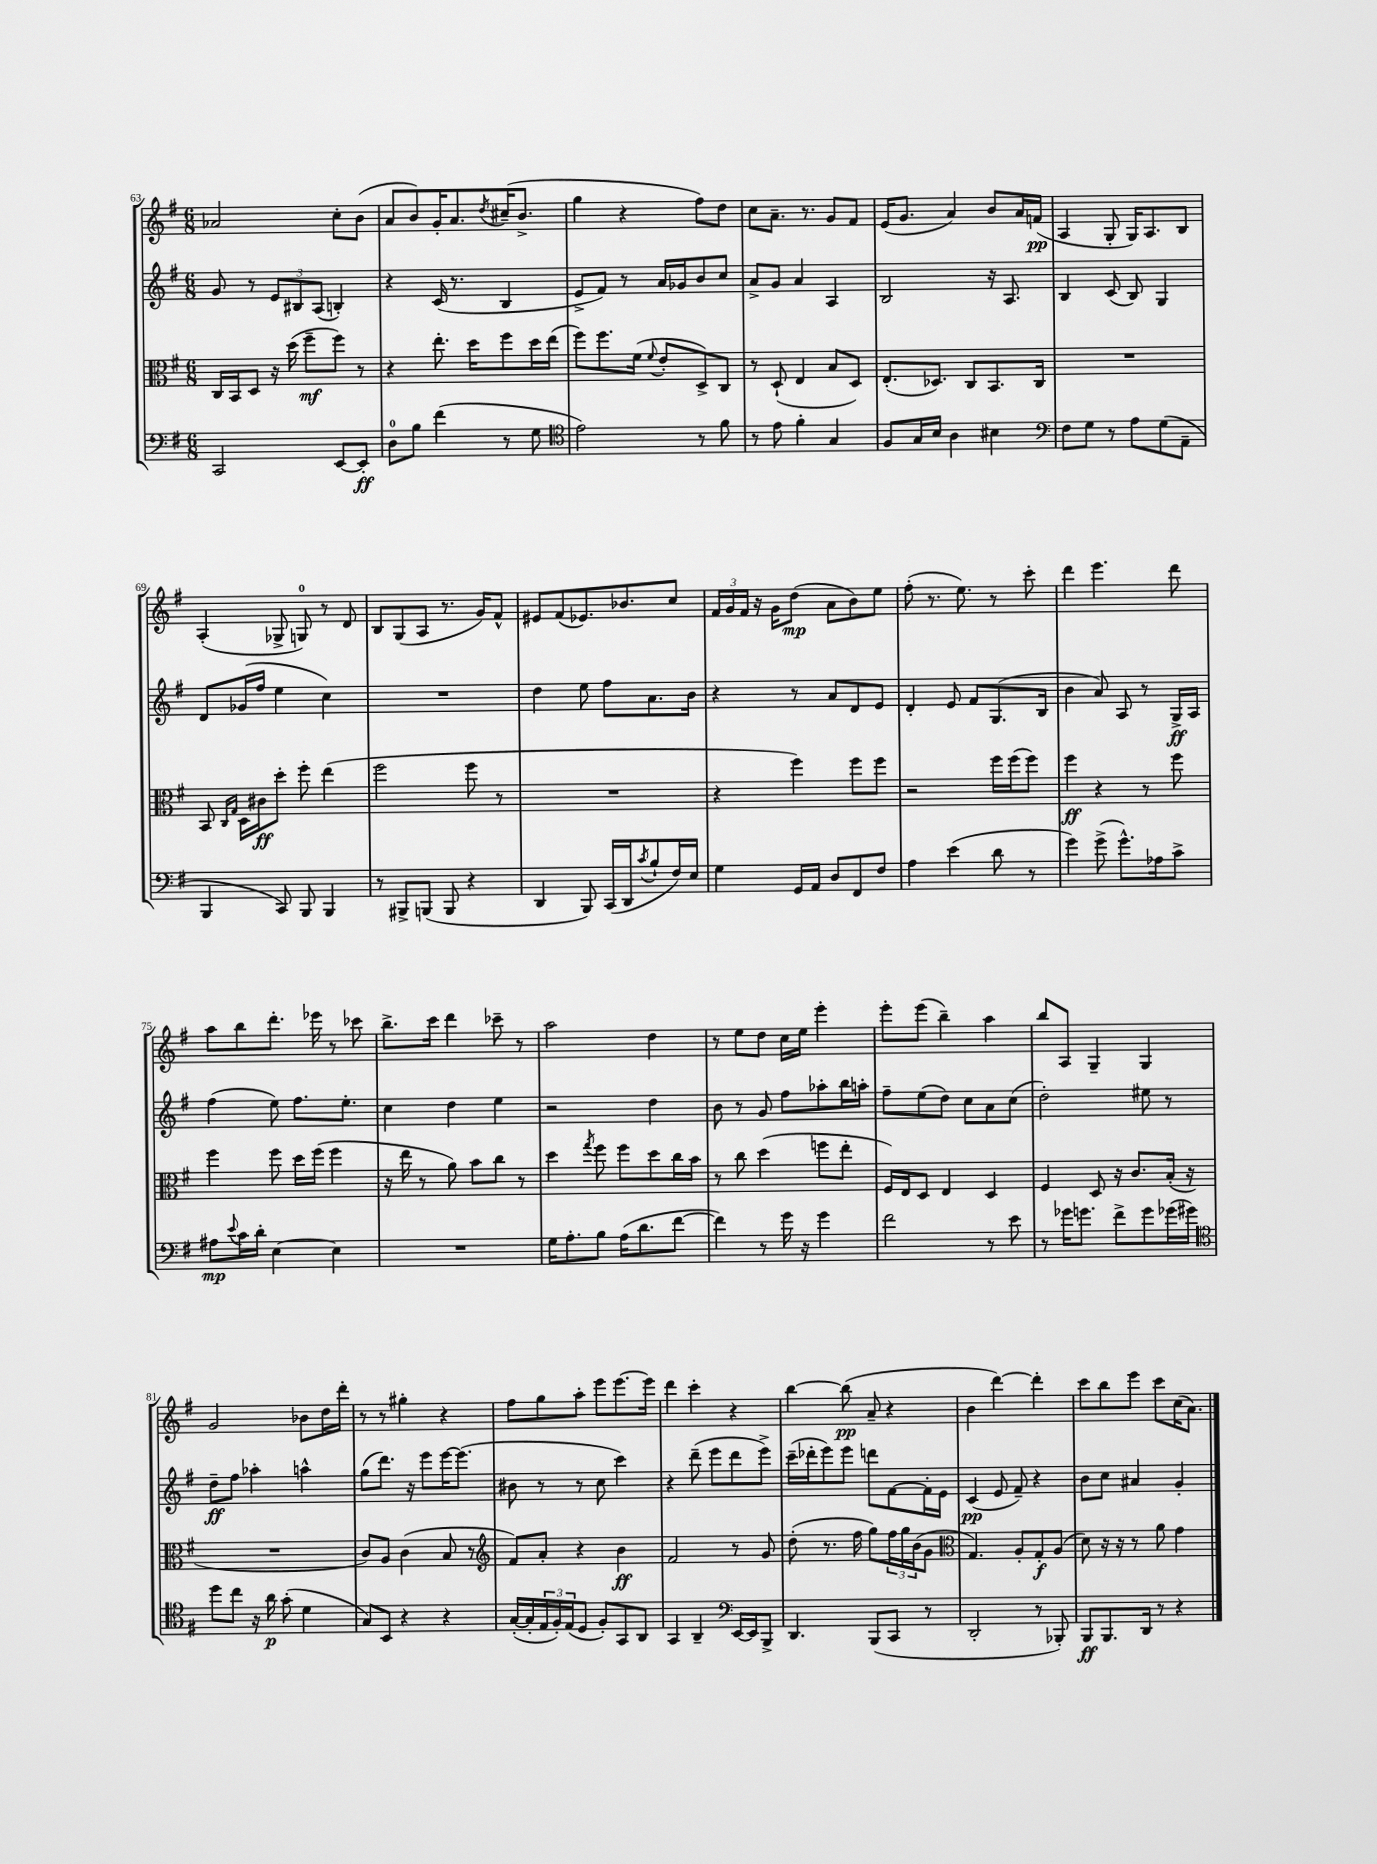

**kern	**dynam	**kern	**dynam	**kern	**dynam	**kern	**dynam
*part4	*part4	*part3	*part3	*part2	*part2	*part1	*part1
*staff4	*staff4	*staff3	*staff3	*staff2	*staff2	*staff1	*staff1
*clefF4	*	*clefC3	*	*clefG2	*	*clefG2	*
*k[f#]	*	*k[f#]	*	*k[f#]	*	*k[f#]	*
*M6/8	*	*M6/8	*	*M6/8	*	*M6/8	*
=63	=63	=63	=63	=63	=63	=63	=63
2CC/	.	16C/LL	.	8g/	.	2a-X/	.
.	.	16BB/J	.	.	.	.	.
.	.	8D/J	.	8r	.	.	.
.	.	16r	.	12e/L	.	.	.
.	.	(16dd\	.	.	.	.	.
.	.	.	.	12B#X/	.	.	.
.	.	8ff#~\L	mf	.	.	.	.
.	.	.	.	(12A/J	.	.	.
[8EE/L	.	8ff#\J)	.	4Bn'/)	.	8cc'\L	.
8EE'/J]	ff	8r	.	.	.	(8b\J	.
=64	=64	=64	=64	=64	=64	=64	=64
8D\L	.	4r	.	4r	.	8a/L	.
8B\J	.	.	.	.	.	8b/)	.
(4f#\	.	8.ee'\	.	(16c/	.	16g'/K	.
.	.	.	.	8.r	.	8.a/	.
.	.	16dd\KL	.	.	.	.	.
.	.	.	.	.	.	8qdd/	.
8r	.	8ff#\	.	4B/	.	(16cc#X~/K	.
.	.	.	.	.	.	8.b^/J	.
8G\	.	16dd\L	.	.	.	.	.
.	.	(16ee\JJ	.	.	.	.	.
=65	=65	=65	=65	=65	=65	=65	=65
*clefC4	*	*	*	*	*	*	*
2e\)	.	8ff#\L)	.	8e^/L	.	4gg\	.
.	.	8.ff#\	.	8f#/J)	.	.	.
.	.	.	.	8r	.	4r	.
.	.	(16f#\Jk	.	.	.	.	.
.	.	8qqf#/	.	.	.	.	.
.	.	8e'/L	.	16a/LL	.	.	.
.	.	.	.	16g-X/J	.	.	.
8r	.	8D^/)	.	8b/	.	8ff#\L)	.
8f#\	.	8C/J	.	8cc/J	.	8dd\J	.
=66	=66	=66	=66	=66	=66	=66	=66
8r	.	8r	.	8a^/L	.	8cc\L	.
8e\	.	(8D`/	.	8g/J	.	8.a~\J	.
4f#'\	.	4E/	.	4a/	.	.	.
.	.	.	.	.	.	8.r	.
4G/	.	8B/L	.	4A/	.	8g/L	.
.	.	8D/J)	.	.	.	8f#/J	.
=67	=67	=67	=67	=67	=67	=67	=67
8F#/L	.	(8.E'/L	.	2B/	.	(16e/KL	.
.	.	.	.	.	.	8.g/J	.
16G/L	.	.	.	.	.	.	.
16B/JJ	.	8.D-X/J)	.	.	.	.	.
4A\	.	.	.	.	.	4a/)	.
.	.	8C/L	.	.	.	.	.
4B#X\	.	8.BB/	.	16r	.	8b/L	.
.	.	.	.	8.A/	.	.	.
.	.	.	.	.	.	16a/L	.
.	.	16C/Jk	.	.	.	(16fn/JJ	pp
=68	=68	=68	=68	=68	=68	=68	=68
*clefF4	*	*	*	*	*	*	*
8F#\L	.	2.r	.	4B/	.	4A/	.
8G\J	.	.	.	.	.	.	.
8r	.	.	.	(8c/	.	8G'/	.
8A\L	.	.	.	8B/)	.	16G/KL)	.
.	.	.	.	.	.	8.A/	.
(8G\	.	.	.	4G/	.	.	.
8AA~\J	.	.	.	.	.	8B/J	.
!!LO:LB:g=z
=69	=69	=69	=69	=69	=69	=69	=69
4BBB/	.	8BB/	.	8d/L	.	(4A'/	.
.	.	16qqC/LL	.	.	.	.	.
.	.	16qqG/JJ	.	.	.	.	.
.	.	16D\LL	.	(16g-X/L	.	.	.
.	.	16c#X\J	ff	16ff#/JJ	.	.	.
8CC/)	.	8dd'\J	.	4ee\	.	8G-X^/	.
8BBB/	.	8ff#'\	.	.	.	8Gn/)	.
4BBB/	.	(4ee\	.	4cc\)	.	8r	.
.	.	.	.	.	.	8d/	.
=70	=70	=70	=70	=70	=70	=70	=70
8r	.	2ff#\	.	2.r	.	8B/L	.
8BBB#X^/L	.	.	.	.	.	(8G/	.
(8BBBn/J	.	.	.	.	.	8A/J	.
8BBB/	.	.	.	.	.	8.r	.
4r	.	8ff#\	.	.	.	.	.
.	.	.	.	.	.	16g/KL)	.
.	.	8r	.	.	.	8f#^^/J	.
=71	=71	=71	=71	=71	=71	=71	=71
4DD/	.	2.r	.	4dd\	.	8e#X/L	.
.	.	.	.	.	.	(8f#/	.
8BBB/)	.	.	.	8ee\	.	8.e-X/)	.
(16CC/LL	.	.	.	8ff#\L	.	.	.
16DD/J	.	.	.	.	.	8.b-X/	.
8qc/	.	.	.	.	.	.	.
8B`/	.	.	.	8.a\	.	.	.
16F#/L)	.	.	.	.	.	8cc/J	.
16E/JJ	.	.	.	16b\Jk	.	.	.
=72	=72	=72	=72	=72	=72	=72	=72
4G\	.	4r	.	4r	.	24f#/LL	.
.	.	.	.	.	.	24g/	.
.	.	.	.	.	.	24f#/JJ	.
.	.	.	.	.	.	16r	.
.	.	.	.	.	.	16g\KL	.
16GG/LL	.	4ff#\)	.	8r	.	(8dd\J	mp
16AA/JJ	.	.	.	.	.	.	.
8D/L	.	.	.	8a/L	.	8a\L	.
8FF#/	.	8ff#\L	.	8d/	.	8b\)	.
8F#/J	.	8ff#\J	.	8e/J	.	8ee\J	.
=73	=73	=73	=73	=73	=73	=73	=73
4A\	.	2r	.	4d'/	.	(8ff#'\	.
.	.	.	.	.	.	8.r	.
(4e\	.	.	.	8e/	.	.	.
.	.	.	.	.	.	8.ee\)	.
.	.	.	.	8f#/L	.	.	.
8d\	.	16ff#\LL	.	(8.G/	.	8r	.
.	.	(16ff#\J	.	.	.	.	.
8r	.	8ff#\J)	.	.	.	8ccc'\	.
.	.	.	.	16B/Jk	.	.	.
=74	=74	=74	=74	=74	=74	=74	=74
4g\)	.	4ff#\	ff	4b\	.	4ddd\	.
(8g^\	.	4r	.	8a/)	.	4.eee\	.
8.g^^\L)	.	.	.	8A/	.	.	.
.	.	8r	.	8r	.	.	.
16A-X\k	.	.	.	.	.	.	.
8c^\J	.	8ff#\	.	16G^/LL	ff	8ddd\	.
.	.	.	.	16A/JJ	.	.	.
!!LO:LB:g=z
=75	=75	=75	=75	=75	=75	=75	=75
8A#X\L	mp	4ff#\	.	(4ff#\	.	8aa\L	.
8qqe/	.	.	.	.	.	.	.
16c\L	.	.	.	.	.	8bb\	.
16d'\JJ	.	.	.	.	.	.	.
[4E\	.	8ff#\	.	8ee\)	.	8.ddd'\J	.
.	.	16dd\LL	.	8.ff#\L	.	.	.
.	.	(16ff#\JJ	.	.	.	16eee-X\	.
4E\]	.	4ff#\	.	.	.	8r	.
.	.	.	.	8.ee'\J	.	.	.
.	.	.	.	.	.	8ccc-X\	.
=76	=76	=76	=76	=76	=76	=76	=76
2.r	.	16r	.	4cc\	.	8.bb^\L	.
.	.	16ee\	.	.	.	.	.
.	.	8r	.	.	.	.	.
.	.	.	.	.	.	16ccc\Jk	.
.	.	8a\)	.	4dd\	.	4ddd\	.
.	.	8b\L	.	.	.	.	.
.	.	8cc\J	.	4ee\	.	8ccc-X~\	.
.	.	8r	.	.	.	8r	.
=77	=77	=77	=77	=77	=77	=77	=77
16G\KL	.	4dd\	.	2r	.	2aa\	.
8.A'\	.	.	.	.	.	.	.
.	.	8qgg/	.	.	.	.	.
8B\J	.	8ff#\	.	.	.	.	.
(16A\KL	.	8ff#\L	.	.	.	.	.
8.d\	.	.	.	.	.	.	.
.	.	8dd\	.	4dd\	.	4dd\	.
[8f#\J	.	16cc\L	.	.	.	.	.
.	.	16b\JJ	.	.	.	.	.
=78	=78	=78	=78	=78	=78	=78	=78
4f#\])	.	8r	.	8b\	.	8r	.
.	.	8cc\	.	8r	.	8ee\L	.
8r	.	(4dd\	.	8g/	.	8dd\J	.
16g\	.	.	.	8ff#\L	.	16cc\LL	.
16r	.	.	.	.	.	16ee\JJ	.
4g\	.	8ffn\L	.	8aa-X'\	.	4eee'\	.
.	.	8ee'\J	.	16bb\L	.	.	.
.	.	.	.	16aan'\JJ	.	.	.
=79	=79	=79	=79	=79	=79	=79	=79
2f#\	.	16F#/LL)	.	8ff#~\L	.	8eee'\L	.
.	.	16E/J	.	.	.	.	.
.	.	8D/J	.	(8ee\	.	(8eee\J	.
.	.	4E/	.	8dd\J)	.	4bb~\)	.
.	.	.	.	8cc\L	.	.	.
8r	.	4D/	.	8a\	.	4aa\	.
8e\	.	.	.	(8cc\J	.	.	.
=80	=80	=80	=80	=80	=80	=80	=80
8r	.	4F#/	.	2dd'\)	.	8bb/L	.
16g-X\KL	.	.	.	.	.	8A/J	.
8.gn\J	.	.	.	.	.	.	.
.	.	8D/	.	.	.	4G~/	.
8f#^\L	.	16r	.	.	.	.	.
.	.	8.c/L	.	.	.	.	.
8g\	.	.	.	8ee#X\	.	4G/	.
(16g-X\L	.	(16B'/Jk	.	8r	.	.	.
16g#X\JJ)	.	16r	.	.	.	.	.
!!LO:LB:g=z
=81	=81	=81	=81	=81	=81	=81	=81
*clefC4	*	*	*	*	*	*	*
8dd\L	.	2.r	.	8dd~\L	ff	2g/	.
8cc\J	.	.	.	8ff#\J	.	.	.
16r	.	.	.	4aa-X'\	.	.	.
16a\	p	.	.	.	.	.	.
(8g'\	.	.	.	.	.	.	.
4d\	.	.	.	4aan^^\	.	8b-X\L	.
.	.	.	.	.	.	16dd\L	.
.	.	.	.	.	.	16ddd'\JJ	.
=82	=82	=82	=82	=82	=82	=82	=82
8G/L)	.	8c/L)	.	(8gg\L	.	8r	.
8BB/J	.	8A/J	.	8.ddd\J)	.	8r	.
4r	.	(4c\	.	.	.	4gg#X'\	.
.	.	.	.	16r	.	.	.
.	.	.	.	8eee\L	.	.	.
4r	.	8B/	.	[16eee\K	.	4r	.
.	.	.	.	(8.eee\J]	.	.	.
.	.	8r	.	.	.	.	.
=83	=83	=83	=83	=83	=83	=83	=83
*	*	*clefG2	*	*	*	*	*
([16G'/LL	.	8f#/L)	.	8b#X\	.	8ff#\L	.
16G'/]	.	.	.	.	.	.	.
24E/	.	8a'/J	.	8r	.	8gg\	.
24F#'/)	.	.	.	.	.	.	.
(24E/J	.	.	.	.	.	.	.
8D/J	.	4r	.	8r	.	8aa'\J	.
8F#'/L)	.	.	.	8cc\	.	8eee\L	.
8GG/	.	4b\	ff	4ccc\)	.	[8.eee\	.
8AA/J	.	.	.	.	.	.	.
.	.	.	.	.	.	16eee\Jk]	.
=84	=84	=84	=84	=84	=84	=84	=84
4GG/	.	2f#/	.	4r	.	4ddd\	.
4AA~/	.	.	.	(8ddd~\	.	4ccc'\	.
.	.	.	.	8eee\L	.	.	.
*clefF4	*	*	*	*	*	*	*
[16EE/LL	.	8r	.	8ddd\	.	4r	.
16EE/J]	.	.	.	.	.	.	.
8BBB^/J	.	8g/	.	8eee^\J)	.	.	.
=85	=85	=85	=85	=85	=85	=85	=85
4.DD/	.	(8dd'\	.	(16ccc~\LL	.	[4bb\	.
.	.	.	.	16ddd-X'\J	.	.	.
.	.	8.r	.	8eee\)	.	.	.
.	.	.	.	8eee\J	.	(8bb\]	pp
.	.	16ff#\	.	.	.	.	.
(8BBB/L	.	8gg\L)	.	8dddn\L	.	8a~/	.
8CC/J	.	24ff#\L	.	[8f#\	.	4r	.
.	.	24gg\	.	.	.	.	.
.	.	(24b\J	.	.	.	.	.
8r	.	8g\J	.	16f#'\L]	.	.	.
.	.	.	.	16e\JJ	.	.	.
=86	=86	=86	=86	=86	=86	=86	=86
*	*	*clefC3	*	*	*	*	*
2DD'/	.	4.G/)	.	(4c/	pp	4b\	.
.	.	.	.	8e/	.	[4ddd\)	.
.	.	8A'/L	.	8f#~/)	.	.	.
8r	.	8G'/	f	4r	.	4ddd'\]	.
8BBB-X'/)	.	(8A/J	.	.	.	.	.
=87	=87	=87	=87	=87	=87	=87	=87
8BBB/L	ff	8d\)	.	8b\L	.	8ccc\L	.
8.BBB/	.	16r	.	8cc\J	.	8bb\	.
.	.	16r	.	.	.	.	.
.	.	8r	.	4a#X/	.	8eee\J	.
16DD/Jk	.	.	.	.	.	.	.
8r	.	8a\	.	.	.	8ccc\L	.
4r	.	4g\	.	4g'/	.	(16cc\K	.
.	.	.	.	.	.	8.a\J)	.
==	==	==	==	==	==	==	==
*-	*-	*-	*-	*-	*-	*-	*-
